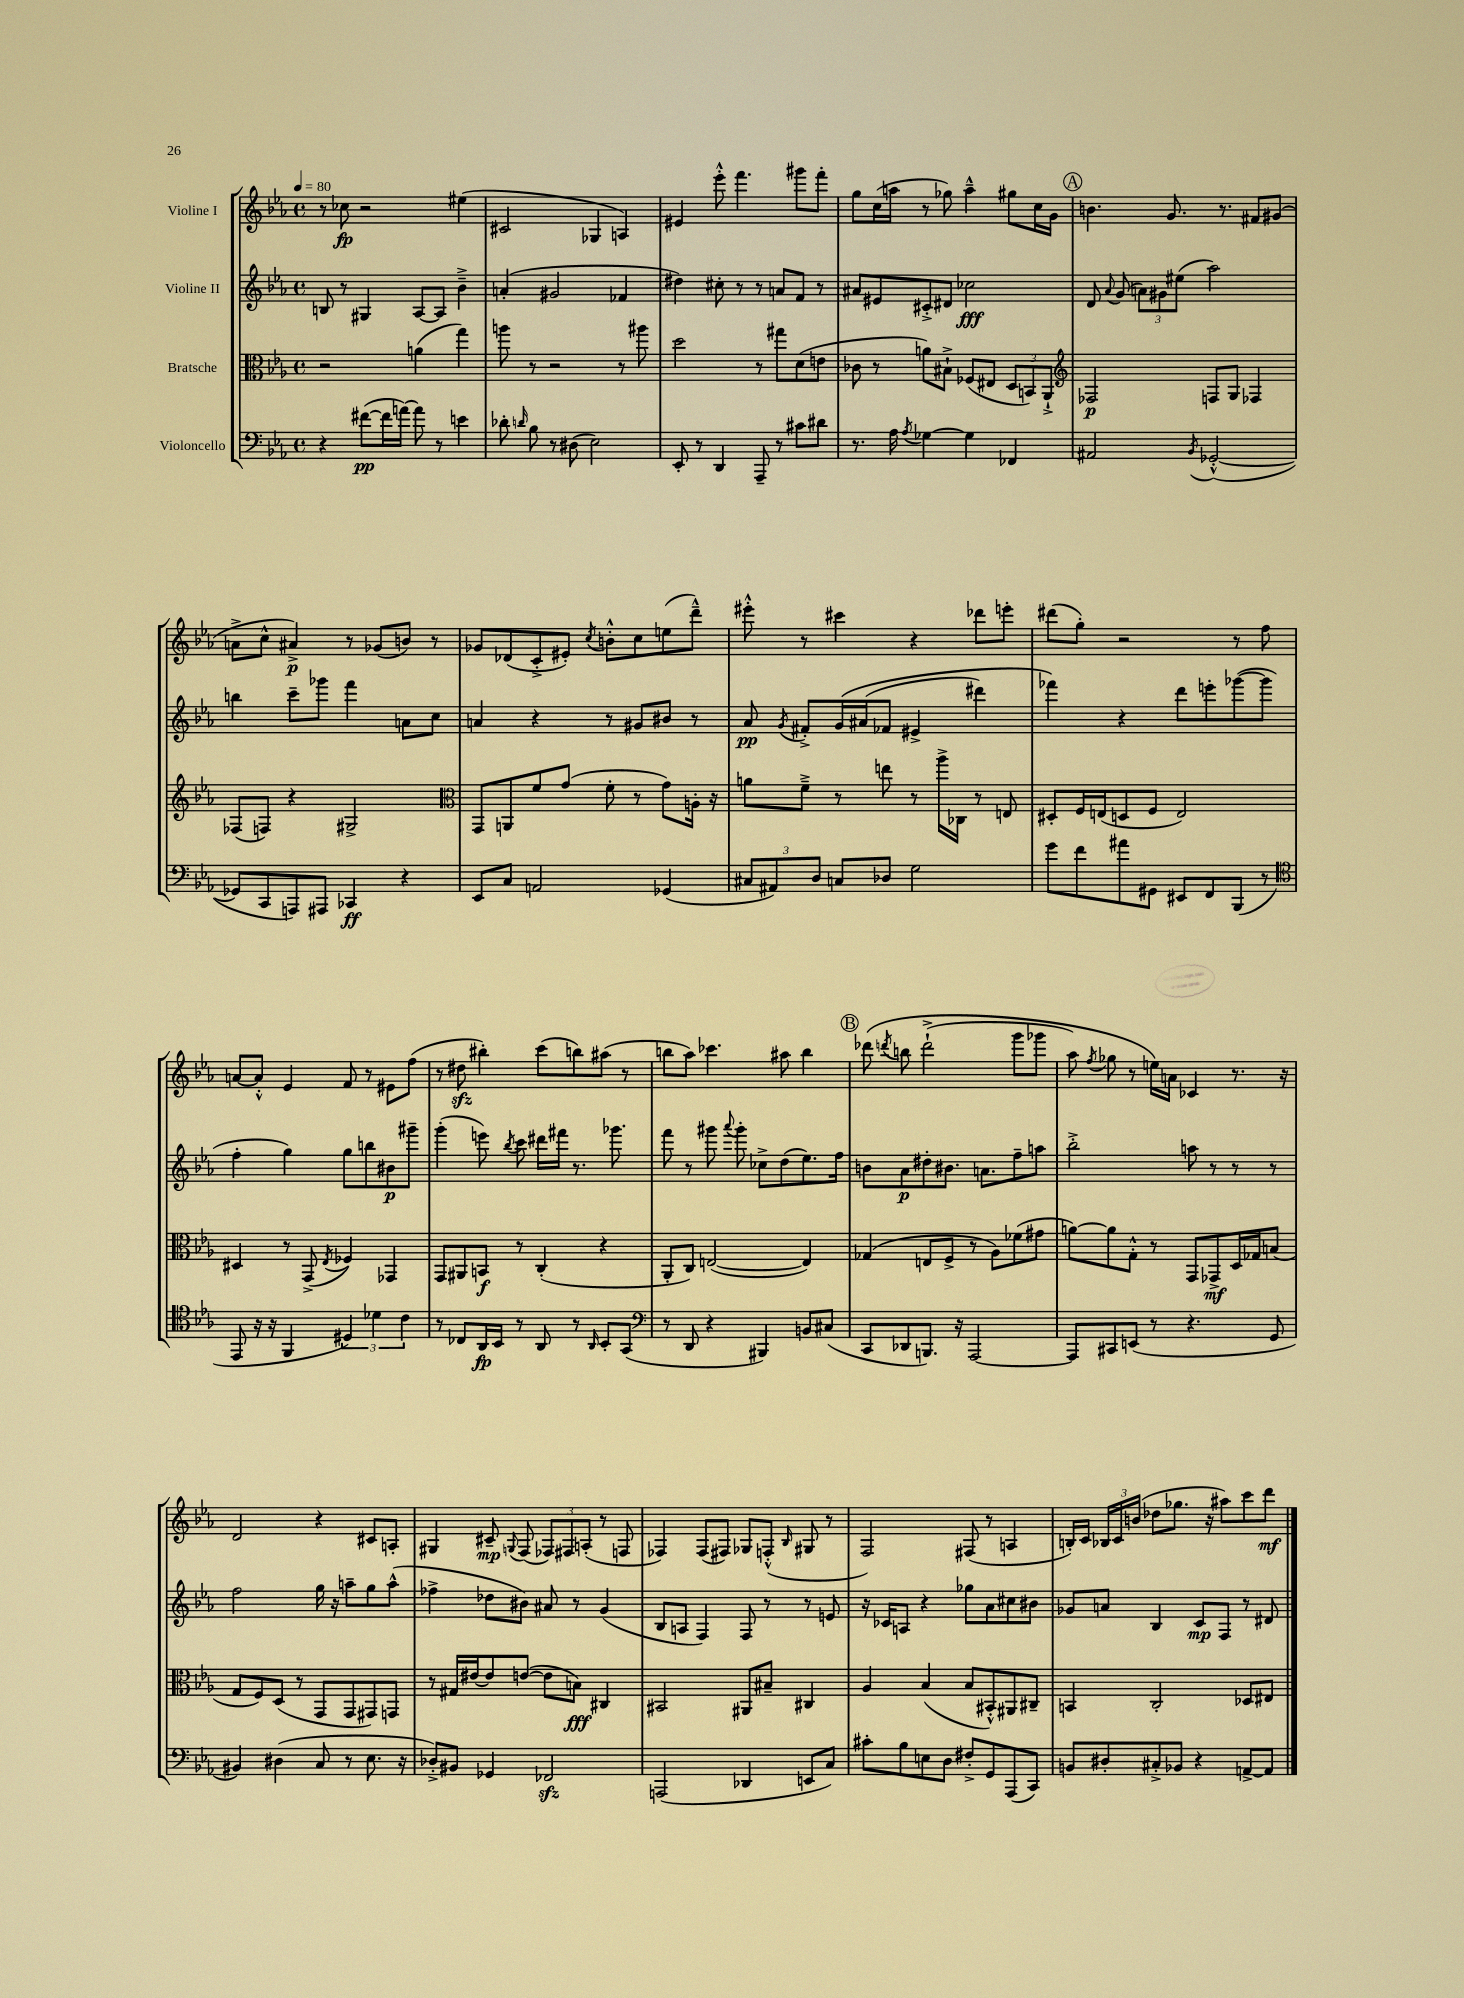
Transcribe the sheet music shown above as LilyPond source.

<<
\new StaffGroup <<
\new Staff = "s0" \with { instrumentName = "Violine I" } {
    \clef treble \key ees \major \defaultTimeSignature \time 4/4 \tempo 4 = 80
    \autoBeamOff r8 ces''8\fp r2 eis''4( |
    cis'2 ges4 a4) |
    eis'4 ees'''8-.-^ f'''4. gis'''8[ f'''8]-. |
    g''8[ c''16( a''16] r8 ges''8) a''4---^ gis''8[ c''16 g'16] |
    \mark \markup { \circle "A" } b'4. g'8. r8. fis'8[ gis'8]( |
    a'8[-> c''8]-^ ais'4->\p) r8 ges'8[( b'8]) r8 |
    ges'8[ des'8( c'8-.-> eis'8]-.) \acciaccatura { c''8 } b'8[-.-^ c''8 e''8( d'''8]---^) |
    eis'''8-.-^ r8 cis'''4 r4 des'''8[ e'''8]-. |
    dis'''8[( g''8]-.) r2 r8 f''8 |
    a'8[~ a'8]-.-^ ees'4 f'8 r8 eis'8[ f''8]( |
    r8 dis''8\sfz bis''4-.) c'''8[( b''8) ais''8]( r8 |
    b''8[ aes''8]) ces'''4. ais''8 b''4 |
    \mark \markup { \circle "B" } des'''8\( \acciaccatura { d'''8 } b''8 d'''2-!->( g'''8[ ges'''8] |
    aes''8) \acciaccatura { f''8 } ges''8 r8 e''16[\) a'16] ces'4 r8. r16 |
    d'2 r4 cis'8[ a8]-. |
    gis4 cis'8--\mp \appoggiatura { g8 } f8( \tuplet 3/2 { fes8[) fis8 a8]-.( } r8 f8 |
    fes4) fes8[( fis8]) ges8[ f8]-.-^( \grace { bes16 } gis8 r8 |
    f2) fis8( r8 a4 |
    b16[-.) c'16] \tuplet 3/2 { bes16[ c'16 b'16]( } des''8[ ges''8.] r16 ais''8[) c'''8 d'''8]\mf \bar "|." |
}
\new Staff = "s1" \with { instrumentName = "Violine II" } {
    \clef treble \key ees \major \defaultTimeSignature \time 4/4
    \autoBeamOff b8 r8 gis4 aes8[~ aes8] bes'4---> |
    a'4-.( gis'2 fes'4 |
    dis''4) cis''8-. r8 r8 a'8[ f'8] r8 |
    ais'8[ eis'8 cis'8-.-> dis'8] ces''2\fff |
    \mark \markup { \circle "A" } d'8 \appoggiatura { aes'8 } g'8( \tuplet 3/2 { a'8[) gis'8 eis''8]( } aes''2) |
    b''4 c'''8[-- ges'''8] f'''4 a'8[ c''8] |
    a'4 r4 r8 gis'8[ bis'8] r8 |
    aes'8\pp \acciaccatura { g'8 } fis'8[-.-> g'16\( ais'16( fes'8] eis'4-> dis'''4) |
    fes'''4\) r4 d'''8[ e'''8-. ges'''8~( ges'''8] |
    f''4-. g''4) g''8[ b''8 bis'8\p gis'''8]-- |
    g'''4-.( e'''8) \acciaccatura { bes''8 } c'''8 dis'''16[ fis'''16] r8. ges'''8. |
    f'''8 r8 gis'''8 \appoggiatura { aes'''8 } gis'''8-. ces''8[-> d''8( ees''8.) f''16] |
    \mark \markup { \circle "B" } b'8[ aes'8\p dis''8-. bis'8.] a'8.[ f''8-- a''8] |
    bes''2-.-> a''8 r8 r8 r8 |
    f''2 g''16 r16 a''8[-- g''8 a''8]-^( |
    fes''4-> des''8[ bis'8]) ais'8 r8 g'4( |
    bes8[ a8] f4) f8 r8 r8 e'8 |
    r16 ces'16[ a8] r4 ges''8[ aes'8 cis''8 bis'8] |
    ges'8[ a'8] bes4 c'8[\mp f8] r8 dis'8 \bar "|." |
}
\new Staff = "s2" \with { instrumentName = "Bratsche" } {
    \clef alto \key ees \major \defaultTimeSignature \time 4/4
    \autoBeamOff r2 a'4( g''4) |
    a''8 r8 r2 r8 ais''8 |
    d''2 r8 gis''8[ d'8( e'8] |
    ces'8 r8 a'8[) bis8]-!-> fes8[( eis8] \tuplet 3/2 { d8[ b,8) aes,8]-!-> } |
    \mark \markup { \circle "A" } \clef treble fes2\p f8[ g8] fes4 |
    fes8[( f8]) r4 gis2-> |
    \clef alto g,8[ a,8 f'8 g'8]( f'8-. r8 g'8[) a16]-. r16 |
    a'8[ f'8]---> r8 e''8 r8 aes''16[-> ces16] r8 e8 |
    dis8[-. f16 e16( d8 f8] e2) |
    dis4 r8 g,8->( \acciaccatura { ees8 } fes4) ges,4 |
    g,8[ ais,8 b,8]\f r8 c4-.( r4 |
    aes,8[-. c8]) e2~( e4) |
    \mark \markup { \circle "B" } ges4( e8[ f8]-> r8 aes8[) fes'8( gis'8] |
    a'8[~) a'8 g8]-.-^ r8 g,8[ ges,8->\mf d16 ges16 b8]( |
    g8[ f8) d8]( r8 g,8[ g,8 gis,8) g,8] |
    r8 gis16[ eis'16~ eis'8 e'8]~( e'8[ b8]\fff) cis4 |
    bis,2 ais,8[ bis8]-- cis4 |
    aes4 bes4( bes8[ bis,8-.-^) ais,8 cis8]-- |
    b,4 c2-. des8[ eis8] \bar "|." |
}
\new Staff = "s3" \with { instrumentName = "Violoncello" } {
    \clef bass \key ees \major \defaultTimeSignature \time 4/4
    \autoBeamOff r4 fis'8[~\pp( fis'16 a'16]~) a'8 r8 e'4 |
    des'8-. \grace { d'16 } bes8 r8 dis8( ees2) |
    ees,8-. r8 d,4 aes,,8-- r8 cis'8[ dis'8] |
    r8. aes16 \acciaccatura { aes8 } ges4~ ges4 fes,4 |
    \mark \markup { \circle "A" } ais,2 \acciaccatura { bes,8 } ges,2~-.-^( |
    ges,8[ c,8 a,,8) ais,,8] ces,4\ff r4 |
    ees,8[ c8] a,2 ges,4( |
    \tuplet 3/2 { cis8[ ais,8) d8] } c8[ des8] g2 |
    g'8[ f'8 ais'8 gis,8] eis,8[ f,8 bes,,8]( r8 |
    \clef tenor ees,8 r16 r16 f,4 \tuplet 3/2 { dis4) des'4 c'4 } |
    r8 ces8[ aes,16\fp bes,16] r8 aes,8 r8 \grace { aes,16 } bes,8[-. g,8]( |
    \clef bass r8 d,8 r4 bis,,4) b,8[ cis8]( |
    \mark \markup { \circle "B" } c,8[ des,8 b,,8.]) r16 aes,,2~ |
    aes,,8[ cis,8 e,8]( r8 r4. g,8 |
    bis,4) dis4( c8 r8 ees8. r16 |
    des8[-.->) bis,8] ges,4 fes,2\sfz |
    a,,2( des,4 e,8[ c8]) |
    cis'8[-. bes8 e8 d8] fis8[-.-> g,8 aes,,8( c,8]) |
    b,8[ dis8-. cis8-.-> bes,8] r4 a,8[~-> a,8] \bar "|." |
}
>>
>>
\layout { \context { \Score \remove "Bar_number_engraver" } }
